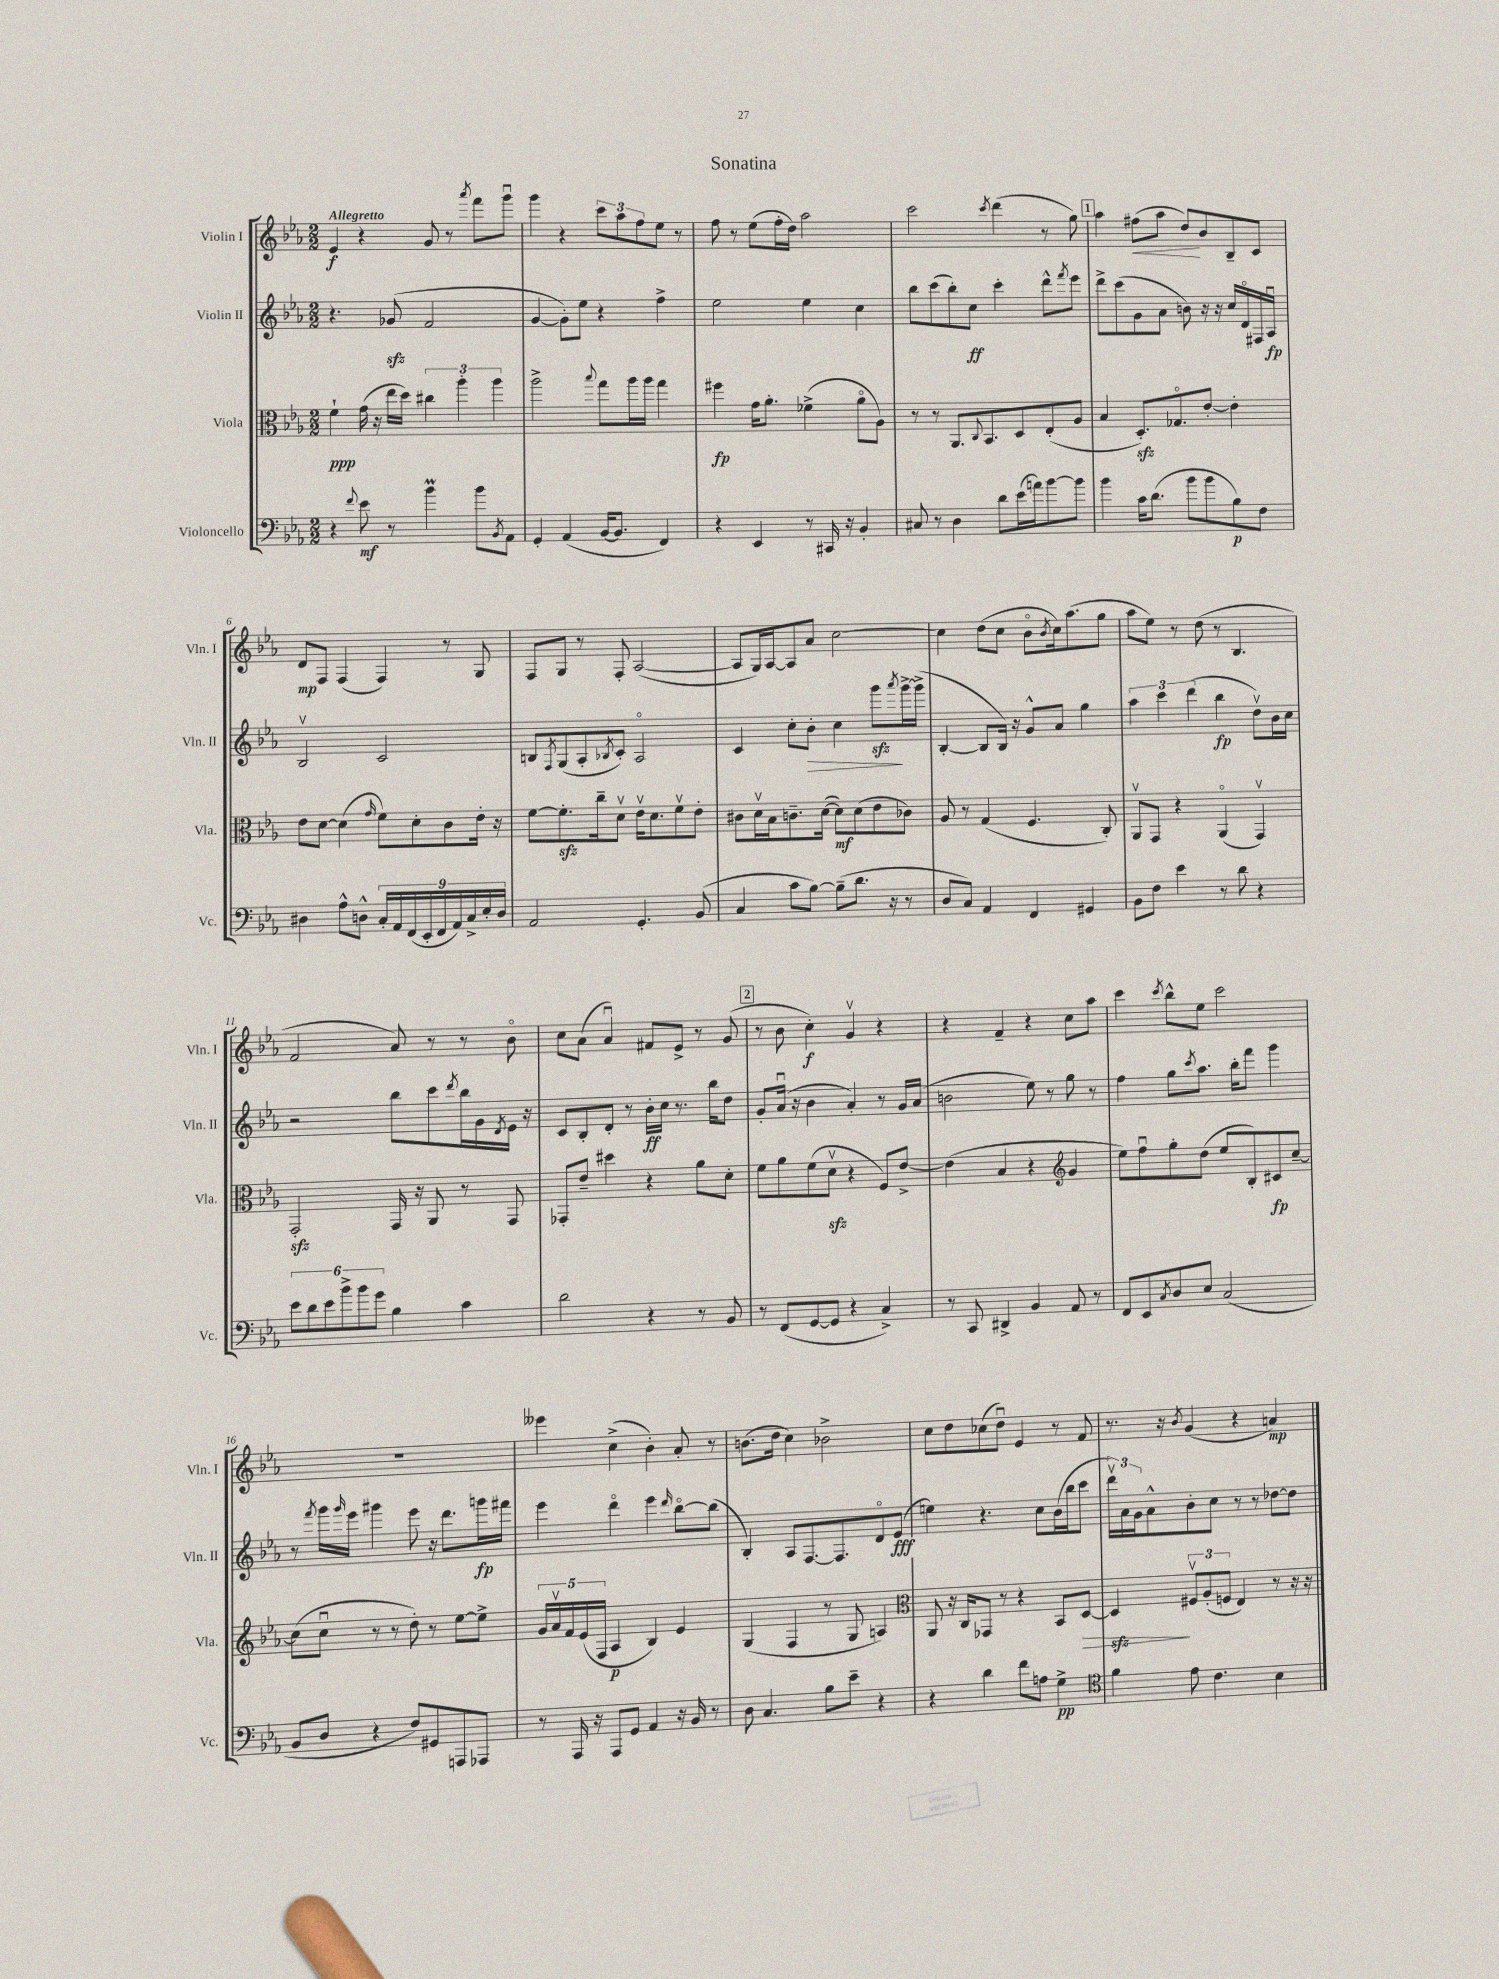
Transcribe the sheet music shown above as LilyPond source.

\header { title = "Sonatina" }
<<
\new StaffGroup <<
\new Staff = "s0" \with { instrumentName = "Violin I" shortInstrumentName = "Vln. I" } {
    \clef treble \key ees \major \numericTimeSignature \time 2/2 \tempo "Allegretto"
    ees'4\f r4 g'8 r8 \acciaccatura { aes'''8 } f'''8 g'''8\downbow |
    g'''4 r4 \tuplet 3/2 { c'''8 aes''8 f''8 } ees''8 r8 |
    f''8 r8 ees''8( f''16-. d''16) aes''2 |
    c'''2 \acciaccatura { c'''8 } d'''4( r8 g''8) |
    \mark \markup { \box "1" } aes''4 fis''8\<( aes''8 d''8\!) bes'8 bes8-- c'8 |
    d'8\mp f8 f4( f4) r8 g8 |
    f8 g8 r8 f8-. aes2~( |
    aes8 g16) aes16~ aes8 aes'8 c''2~ |
    c''4 d''8( c''8 bes'8\flageolet \acciaccatura { bes'8 } c''16) aes''8.( g''8 |
    aes''8 ees''8) r8 d''8( r8 bes4. |
    f'2 aes'8) r8 r8 bes'8\flageolet |
    c''8 aes'8( aes'4\downbow) fis'8 ees'8-> r8 g'8( |
    \mark \markup { \box "2" } r8 bes'8 c''4-.\f) g'4\upbow r4 |
    r4 f'4-- r4 c''8 aes''8 |
    c'''4 \acciaccatura { c'''8 } bes''8-^ ees''8 c'''2 |
    R1 |
    eeses'''4 c''4->( bes'4-.) aes'8-. r8 |
    b'8.( d''16 c''4) bes'2-> |
    c''8 d''8 ces''8( d''8\downbow) ees'4 r8 f'8 |
    r8. r16 \acciaccatura { bes'8 } g'4( r4 a'4\mp) \bar "|." |
}
\new Staff = "s1" \with { instrumentName = "Violin II" shortInstrumentName = "Vln. II" } {
    \clef treble \key ees \major \numericTimeSignature \time 2/2
    r4. ges'8\sfz( f'2 |
    g'4~ g'8-.) ees''8 r4 f''4-> |
    ees''2 ees''4 c''4 |
    bes''8 c'''8( bes''8-.) c''8\ff c'''4-. d'''8-^ \acciaccatura { f'''8 } ees'''8 |
    \mark \markup { \box "1" } d'''8-> c'''8( g'8 aes'8 b'8) r16 r16 c''16 d'16\flageolet fis16 aes16\downbow\fp |
    bes2\upbow c'2 |
    b8 \acciaccatura { f8 } g8( aes8-. \acciaccatura { bes8 } c'8-.) aes2\flageolet |
    c'4 c''8-. bes'8-.\> c''4 g'''8\sfz\! \acciaccatura { aes'''8 } g'''16~-> g'''16->( |
    bes4~-. bes8 bes16) r16 g'8-^ aes'8 g''4 |
    \tuplet 3/2 { aes''4 c'''4 d'''4( } bes''4\fp d''8\upbow) bes'16 c''16 |
    r2 bes''8 c'''8 \acciaccatura { d'''8 } bes''16 g'16 \acciaccatura { d'8 } ees'16 r16 |
    c'8 bes8-. d'8-. r8 bes'16-.\ff c''16 r8. bes''16 d''8 |
    \mark \markup { \box "2" } g'8-. aes'16\downbow( r16 bes'4 aes'4-.) r8 g'16 aes'16( |
    b'2 ees''8) r8 g''8 r8 |
    f''4 g''8 \acciaccatura { c'''8 } aes''8. bes''16-. f'''8 g'''4 |
    r8 \acciaccatura { f'''8 } g'''16 \grace { g'''16 } ees'''16 gis'''4 ees'''8 r16 d'''8. g'''16\fp fis'''16 |
    ees'''4 d'''4\flageolet ees'''4 \grace { d'''16 } bes''8~\flageolet bes''8( |
    bes4-.) aes8 f8.~ f8. d'8\flageolet ees'8\fff( |
    e''4) r4. c''8 bes'16( bes''16 c'''8 |
    \tuplet 3/2 { d'''16\upbow) aes'16 g'16 } aes'8-^ bes'8-. c''8 r8 r8 des''8~ des''8 \bar "|." |
}
\new Staff = "s2" \with { instrumentName = "Viola" shortInstrumentName = "Vla." } {
    \clef alto \key ees \major \numericTimeSignature \time 2/2
    f'4-!\ppp g'16( r16 ees''16 d''16) \tuplet 3/2 { cis''4 aes''4-. aes''4 } |
    aes''2-> \appoggiatura { bes''8 } g''8 aes''16 aes''16 g''4 |
    fis''4\fp g'16 aes'8.-. fes'4->( aes'8\flageolet aes8) |
    r8 r8 aes,8. \appoggiatura { c8 } bes,8. d8 ees8-.( aes8 |
    \mark \markup { \box "1" } bes4 d8.-.\sfz) ges8.\flageolet ees'8~-. ees'4-. |
    ees'8 d'8~ d'4( \grace { g'16 } f'8) d'8-. c'8 ees'16-. r16 |
    f'8~ f'8.-.\sfz c''16-- d'8\upbow ees'16\upbow d'8. f'8\upbow ees'8-. |
    cis'8 d'16\upbow bes16 c'8.-- d'16~( d'8\mf) d'8( ees'8 ces'8) |
    aes8 r8 g4( f4. c8-.) |
    aes,8\upbow g,8 r4 aes,4\flageolet( g,4\upbow) |
    g,2-.\sfz g,16 r16 aes,8 r8 g,8 |
    ges,8-. ees'8-- dis''4 r4 aes'8 d'8-. |
    \mark \markup { \box "2" } f'8 aes'8 f'8( d'8\upbow\sfz r4 f8) ees'8~-> |
    ees'4( bes4 r4 \clef treble g'4 |
    ees''8) f''8\downbow g''8-. d''8( ees''8 bes8-.) cis'8\fp c''8~-- |
    c''8( c''8\downbow r8 r8 d''8-.) r8 ees''8~ ees''8-> |
    \tuplet 5/4 { g'16 aes'16\upbow f'16 ees'16( f16 } aes4\p bes4) ees'4 |
    g4( f4 r8 g8 a4) |
    \clef alto aes,8 r16 c16 ges,8 r8 r4 bes,8 d8~\> |
    d4\sfz\! \tuplet 3/2 { fis8\upbow aes8-.( f8 } ees4) r8 r16 r16 \bar "|." |
}
\new Staff = "s3" \with { instrumentName = "Violoncello" shortInstrumentName = "Vc." } {
    \clef bass \key ees \major \numericTimeSignature \time 2/2
    r4 \appoggiatura { f'8 } ees'8\mf r8 bes'4\prall bes'8 \acciaccatura { bes,8 } aes,8 |
    g,4-. aes,4( bes,16~ bes,8. f,4) |
    r4 ees,4 r8 cis,16 r16 bes,4-. |
    cis8 r8 d4 d'8 ees'16( a'16) bes'8~ bes'8 |
    \mark \markup { \box "1" } bes'4 c'16 d'8.( bes'8 bes'8 bes8\p) f8 |
    dis4 aes8-^ d8-^ \tuplet 9/8 { c16-. aes,16 f,16( ees,16-. f,16 aes,16) c16-> ees16-. d16 } |
    aes,2 g,4.-. bes,8( |
    c4 c'8 bes8~) bes8--( d'8. r16 r8 |
    d8 c8) aes,4 f,4 gis,4 |
    bes,8 f8 ees'4 r8 d'8 r4 |
    \tuplet 6/4 { ees'8 d'8 ees'8 bes'8-> bes'8 g'8 } bes4 c'4 |
    d'2 r4 r8 bes,8 |
    \mark \markup { \box "2" } r8 f,8( g,8~ g,8 r4 c4->) |
    r8 c,8 dis,4-> bes,4 aes,8 r8 |
    f,8 ees,8 \acciaccatura { c8 } d8 ees8 c2( |
    bes,8 d8 r4 f8) gis,8 a,,8 aes,,8 |
    r8 aes,,16 r16 aes,,8 g,8 aes,4 r16 bes,16 r8 |
    d8 c4. bes8 ees'8-- r4 |
    r4 d'4 f'8 a8 g4->\pp |
    \clef tenor f'4 ees'8 c'4. bes4 \bar "|." |
}
>>
>>
